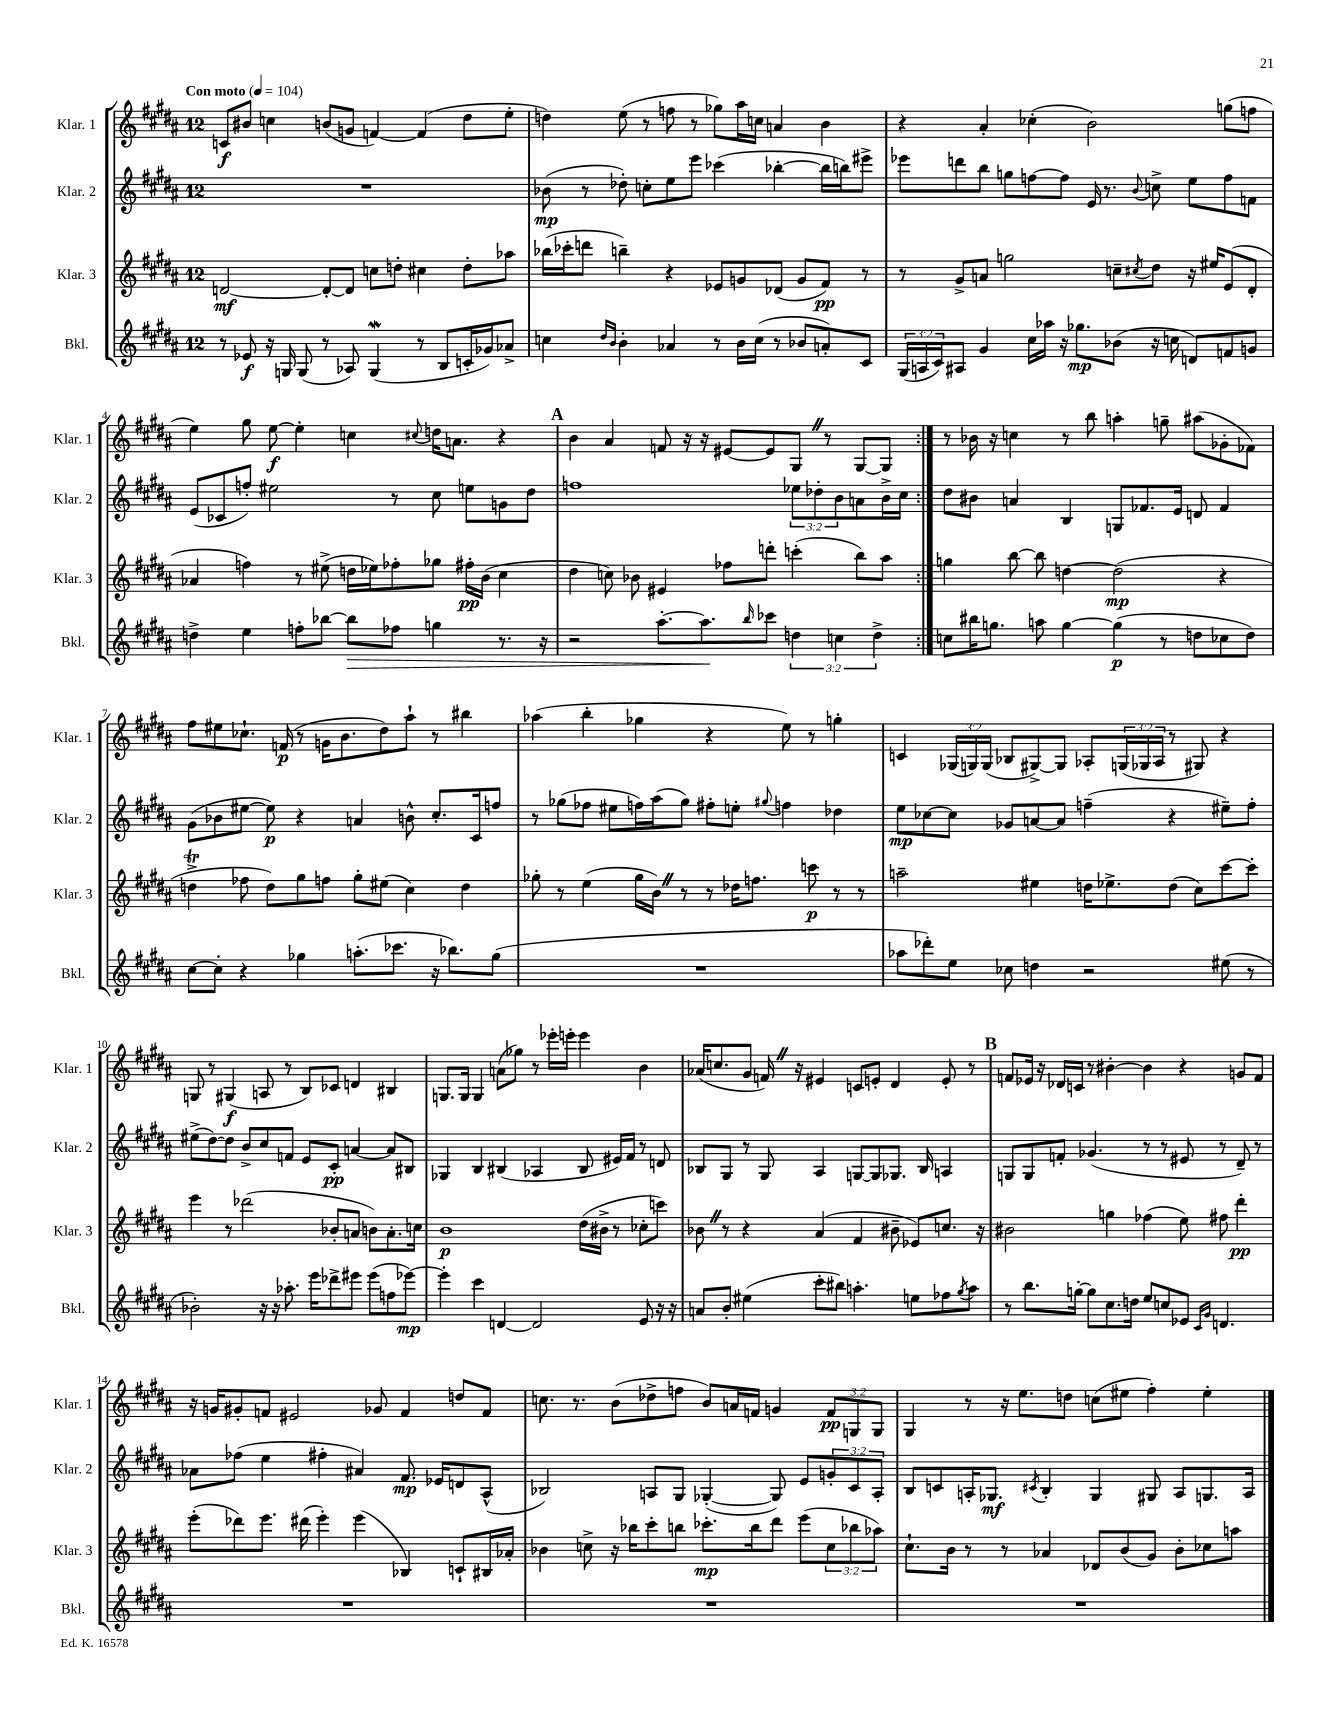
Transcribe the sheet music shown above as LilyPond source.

<<
\new StaffGroup <<
\new Staff = "s0" \with { instrumentName = "Klar. 1" shortInstrumentName = "Klar. 1" } {
    \clef treble \key b \major \once \override Staff.TimeSignature.style = #'single-digit \time 12/8 \override Staff.TupletNumber.text = #tuplet-number::calc-fraction-text \tempo "Con moto" 4 = 104
    \repeat volta 2 { c'8\f bis'8 c''4 b'8( g'8 f'4~) f'4( dis''8 e''8-. |
    d''4) e''8( r8 f''8 r8 ges''8) ais''16 c''16 a'4 b'4 |
    r4 ais'4-. ces''4-.( b'2) g''8( f''8 |
    e''4) gis''8 e''8~\f e''4-. c''4 \appoggiatura { cis''8 } d''16 a'8. r4 |
    \mark \markup { \bold "A" } b'4 ais'4 f'8 r16 r16 eis'8~ eis'8 gis8 \once \override BreathingSign.text = \markup { \musicglyph "scripts.caesura.straight" } \breathe r8 gis8~ gis8 | }
    r8 bes'16 r16 c''4 r8 b''8 a''4-. g''8-- ais''8( ges'8-. fes'8) |
    fis''8 eis''8 ces''8.-! f'16\p( r8 g'16 b'8. dis''8) ais''8-! r8 bis''4 |
    aes''4( b''4-. ges''4 r4 e''8) r8 g''4-. |
    c'4 \tuplet 3/2 { ges16( g16) g16( } bes8 gis8~->) gis8 aes8-. \tuplet 3/2 { g16( ges16 aes16 } r8 gis8) r4 |
    g8 r8 gis4\f( a8 r8 b8) ces'8 d'4 bis4 |
    g8. g16 g4 a'8( ges''8) r8 ees'''16-. e'''16-. e'''4 b'4 |
    aes'16( c''8. gis'8 f'16) \once \override BreathingSign.text = \markup { \musicglyph "scripts.caesura.straight" } \breathe r16 eis'4 c'8 e'8-. dis'4 e'8-. r8 |
    \mark \markup { \bold "B" } f'8 ees'16 r16 des'16 c'16 r8 bis'4~-. bis'4 r4 g'8 f'8 |
    r16 g'16 gis'8-. f'8 eis'2 ges'8 f'4 d''8 f'8 |
    c''8. r8. b'8( des''8-> f''8 b'8) a'16 f'16 g'4 \tuplet 3/2 { f'8\pp g8 g8 } |
    gis4 r8 r16 e''8. d''8 c''8( eis''8 fis''4-.) eis''4-. \bar "|." |
}
\new Staff = "s1" \with { instrumentName = "Klar. 2" shortInstrumentName = "Klar. 2" } {
    \clef treble \key b \major \once \override Staff.TimeSignature.style = #'single-digit \time 12/8 \override Staff.TupletNumber.text = #tuplet-number::calc-fraction-text
    \repeat volta 2 { R1. |
    bes'8\mp( r8 des''8-.) c''8-. e''8 e'''8 ces'''4( bes''4~-. bes''16 b''16) eis'''8-> |
    ees'''8 d'''8 b''8 g''8 f''8~ f''8 e'16 r8. \appoggiatura { b'8 } c''8-> e''8 f''8 f'8 |
    e'8( ces'8 f''8-.) eis''2 r8 cis''8 e''8 g'8 dis''8 |
    \mark \markup { \bold "A" } f''1 \tuplet 3/2 { ees''8 des''8-. b'8 } a'8 b'16-> cis''16 | }
    dis''8 bis'8 a'4 b4 g8 fes'8. e'16 d'8 fes'4 |
    gis'8( bes'8 eis''8~ eis''8\p) r4 a'4 b'8-^ cis''8.-. cis'16 f''8 |
    r8 ges''8( fes''8 eis''8 f''16) ais''16( ges''8) fis''8-. e''8-. \appoggiatura { gis''8 } f''4 des''4 |
    e''8\mp ces''8~ ces''8 ges'8 a'8~ a'8 f''4--( r4 eis''8--) f''8-. |
    eis''8->( dis''8~) dis''8 b'8-> cis''8 f'8 e'8 cis'8-.\pp a'4~ a'8 bis8 |
    ges4 b4 bis4( aes4 bis8 eis'16) fis'16 r8 d'8 |
    bes8 gis8 r8 gis8 ais4 g8~ g8 ges8. bes16 a4 |
    \mark \markup { \bold "B" } g8 g8 f'8-. ges'4.( r8 r8 eis'8 r8 dis'8--) r8 |
    aes'8 fes''8( e''4 fis''4-. ais'4) fis'8.\mp ees'16 d'8 ais8-^( |
    bes2) a8 gis8 ges4~-.( ges8) e'8 \tuplet 3/2 { g'8-. cis'8 a8-. } |
    b8 c'8 a16-. ges8.\mf \acciaccatura { cis'8 } b4-. ges4 gis8 a8 g8. a16 \bar "|." |
}
\new Staff = "s2" \with { instrumentName = "Klar. 3" shortInstrumentName = "Klar. 3" } {
    \clef treble \key b \major \once \override Staff.TimeSignature.style = #'single-digit \time 12/8 \override Staff.TupletNumber.text = #tuplet-number::calc-fraction-text
    \repeat volta 2 { d'2~\mf d'8~-. d'8 c''8 d''8-. cis''4 d''8-. aes''8 |
    bes''16( ces'''16-. d'''8 b''4--) r4 ees'8 g'8 des'8( g'8 fis'8\pp) r8 |
    r8 gis'8-> a'8 g''2 c''8-- \acciaccatura { cis''8 } dis''8 r16 eis''16 e'8( dis'8-. |
    aes'4 f''4) r8 eis''8->( d''16 ees''16) fes''8-. ges''8 fis''16-.\pp b'16( cis''4 |
    \mark \markup { \bold "A" } dis''4 c''8) bes'8 eis'4 fes''8 d'''8-. c'''4-.( b''8) ais''8 | }
    g''4 b''8~ b''8 d''4~ d''2\mp( r4 |
    d''4->\trill fes''8 d''8) gis''8 f''8 gis''8-. eis''8( cis''4) d''4 |
    ges''8-. r8 e''4( ges''16 b'16) \once \override BreathingSign.text = \markup { \musicglyph "scripts.caesura.straight" } \breathe r8 r8 des''16 f''8. c'''8\p r8 r8 |
    a''2-- eis''4 d''16 ees''8.-> d''8( cis''8) cis'''8~ cis'''8-. |
    e'''4 r8 des'''2( bes'8-. a'8 b'8) a'8.-. c''16 |
    b'1\p dis''16( bis'16-> r8 ces''8-. c'''8) |
    bes'8 \once \override BreathingSign.text = \markup { \musicglyph "scripts.caesura.straight" } \breathe r8 r4 ais'4( fis'4 bis'8-- ees'8) c''8. r16 |
    \mark \markup { \bold "B" } bis'2 g''4 fes''4( e''8) fis''8 dis'''4-.\pp |
    e'''8-.( des'''8) e'''8. dis'''16( e'''4-.) e'''4( bes4) c'8-! bis16 aes'16-. |
    bes'4 c''8-> r16 bes''16 cis'''8-. b''8 ces'''8.-.\mp b''16 dis'''8 e'''8( \tuplet 3/2 { c''8 bes''8 aes''8) } |
    cis''8.-! b'16 r8 r8 aes'4 des'8 b'8( gis'8) b'8-. ces''8 a''8 \bar "|." |
}
\new Staff = "s3" \with { instrumentName = "Bkl." shortInstrumentName = "Bkl." } {
    \clef treble \key b \major \once \override Staff.TimeSignature.style = #'single-digit \time 12/8 \override Staff.TupletNumber.text = #tuplet-number::calc-fraction-text
    \repeat volta 2 { r8 ees'8\f r16 g16 g8( r8 aes8) g4\mordent( r8 b8 c'16-. ges'16) aes'8-> |
    c''4 \grace { dis''16 b'16 } b'4-. aes'4 r8 b'16 c''16( r8 bes'8 a'8-.) cis'8 |
    \tuplet 3/2 { gis16( a16 cis'16) } ais8 gis'4 cis''16 aes''16 r16 ges''8.\mp bes'8( r16 c''16 d'8) f'8 g'8 |
    d''4-> e''4 f''8-. bes''8~ bes''8\> fes''8 g''4 r8. r16 |
    \mark \markup { \bold "A" } r2 ais''8.~-. ais''8.\! \grace { b''16 } ces'''8 \tuplet 3/2 { d''4 c''4 d''4-> } | }
    c''8 bis''16 g''8. a''8 g''4~ g''4\p( r8 d''8 ces''8 d''8) |
    cis''8~ cis''8-. r4 ges''4 a''8.-.( ces'''8. r16 bes''8.) ges''8( |
    R1. |
    aes''8 des'''8-.) e''8 ces''8 d''4 r2 eis''8( r8 |
    bes'2-.) r16 r16 aes''8.-. e'''16 des'''8-> eis'''8 eis'''8( f''8 ees'''8~\mp) |
    ees'''4-. cis'''4 d'4~ d'2 e'8 r16 r16 |
    a'8 b'8-. eis''4( cis'''8-. bis''8) a''4.-. e''8 fes''8 \acciaccatura { gis''8 } a''8 |
    \mark \markup { \bold "B" } r8 b''8. g''16~-. g''8 cis''8. d''16 e''8 c''8 ees'8 \grace { cis'16 gis'16 } d'4. |
    R1. |
    R1. |
    R1. \bar "|." |
}
>>
>>
